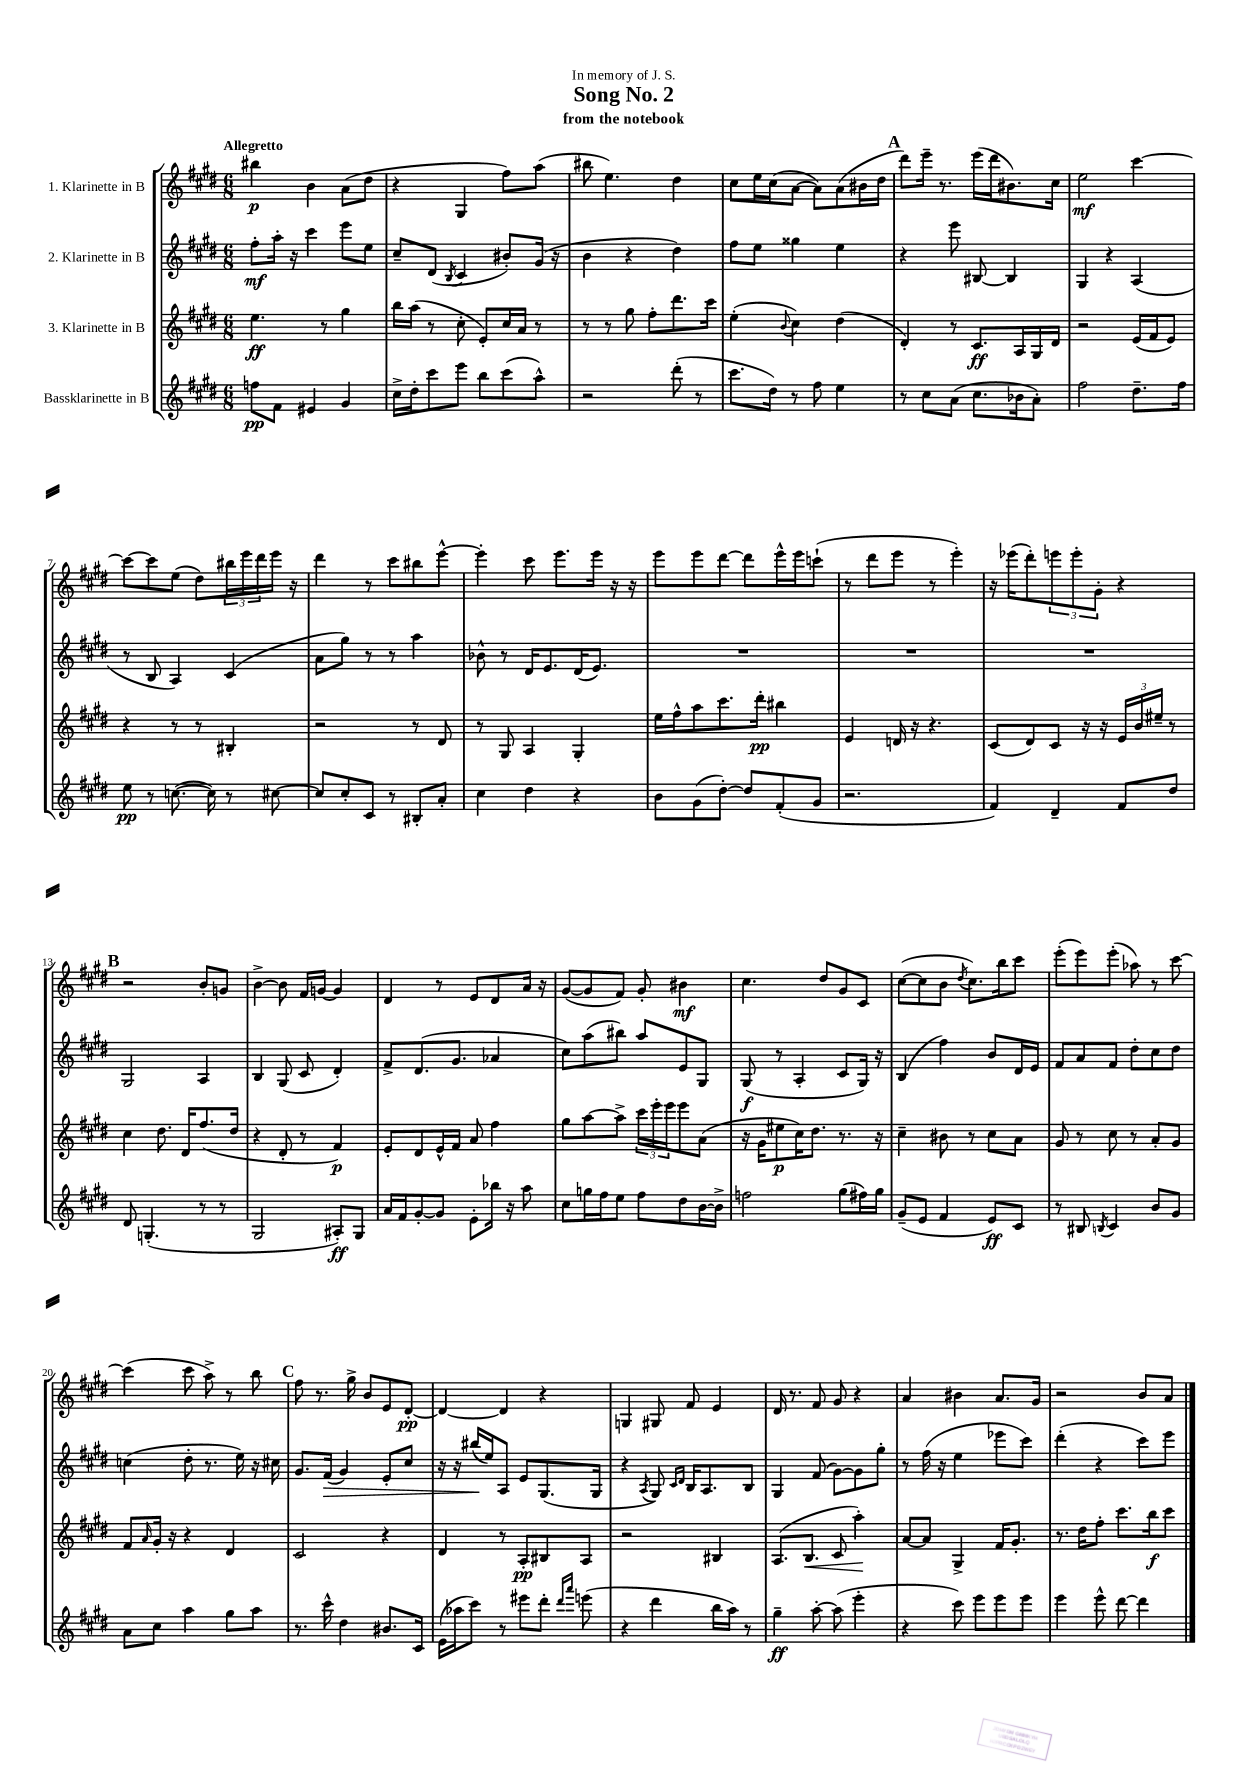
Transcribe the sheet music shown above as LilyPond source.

\header { title = "Song No. 2" subtitle = "from the notebook" dedication = "In memory of J. S." }
<<
\new StaffGroup <<
\new Staff = "s0" \with { instrumentName = "1. Klarinette in B" } {
    \clef treble \key e \major \numericTimeSignature \time 6/8 \tempo "Allegretto"
    bis''4\p b'4 a'8( dis''8 |
    r4 gis4 fis''8) a''8( |
    bis''8 e''4.) dis''4 |
    cis''8 e''16 cis''16( a'8~ a'8) a'8( bis'16 dis''16 |
    \mark \markup { \bold "A" } dis'''8) e'''16-- r8. e'''16( dis'''16 bis'8.) cis''16 |
    e''2\mf cis'''4~ |
    cis'''8~ cis'''8 e''8( dis''8) \tuplet 3/2 { bis''16 e'''16 dis'''16 } e'''16 r16 |
    dis'''4 r8 cis'''8 bis''8 e'''8~-^ |
    e'''4-. cis'''8 e'''8. e'''16 r16 r16 |
    e'''8 e'''8 dis'''8~ dis'''8 e'''16-^ e'''16 c'''8-!( |
    r8 dis'''8 e'''8 r8 e'''4-.) |
    r16 ees'''16( dis'''8-.) \tuplet 3/2 { e'''8 e'''8-. gis'8-. } r4 |
    \mark \markup { \bold "B" } r2 b'8-. g'8 |
    b'4~-> b'8 fis'16 g'16~ g'4 |
    dis'4 r8 e'8 dis'8 a'16 r16 |
    gis'8~( gis'8 fis'8) gis'8-. bis'4\mf |
    cis''4. dis''8 gis'8 cis'8 |
    cis''8~( cis''8 b'8 \acciaccatura { dis''8 } cis''8.) b''16 cis'''8 |
    e'''8-.( e'''8) e'''8-.( aes''8) r8 cis'''8~ |
    cis'''4( cis'''8 a''8->) r8 b''8 |
    \mark \markup { \bold "C" } fis''8 r8. gis''16-> b'8 e'8 dis'8~-.\pp |
    dis'4~ dis'4 r4 |
    g4 gis8 fis'8 e'4 |
    dis'16 r8. fis'8 gis'8 r4 |
    a'4 bis'4 a'8. gis'16 |
    r2 b'8 a'8 \bar "|." |
}
\new Staff = "s1" \with { instrumentName = "2. Klarinette in B" } {
    \clef treble \key e \major \numericTimeSignature \time 6/8
    fis''8-.\mf a''16-. r16 cis'''4 e'''8 e''8 |
    cis''8-- dis'8( \acciaccatura { b8 } cis'4 bis'8-.) gis'16( r16 |
    b'4 r4 dis''4) |
    fis''8 e''8 gisis''4 e''4 |
    \mark \markup { \bold "A" } r4 e'''8 bis8~ bis4 |
    gis4 r4 a4( |
    r8 b8 a4) cis'4( |
    a'8 gis''8) r8 r8 a''4 |
    bes'8-^ r8 dis'16 e'8. dis'16( e'8.) |
    R2. |
    R2. |
    R2. |
    \mark \markup { \bold "B" } gis2 a4 |
    b4 gis8( cis'8 dis'4-.) |
    fis'8-> dis'8.( gis'8. aes'4 |
    cis''8) a''8( bis''8) a''8 e'8 gis8 |
    gis8\f( r8 a4-. cis'8 gis16) r16 |
    b4( fis''4) b'8 dis'16 e'16 |
    fis'8 a'8 fis'8 dis''8-. cis''8 dis''8 |
    c''4( dis''8-. r8. e''16) r16 cis''16 |
    \mark \markup { \bold "C" } gis'8. fis'16\>( gis'4) e'8-. cis''8 |
    r16 r16 bis''16\!( e''16) a8 e'8 gis8.( gis16 |
    r4 \acciaccatura { a8 } gis8) \grace { cis'16 dis'16 } b16 a8. b8 |
    gis4 fis'8( gis'8~) gis'8 gis''8-. |
    r8 fis''16( r16 e''4 ees'''8 cis'''8) |
    dis'''4-.( r4 cis'''8) e'''8 \bar "|." |
}
\new Staff = "s2" \with { instrumentName = "3. Klarinette in B" } {
    \clef treble \key e \major \numericTimeSignature \time 6/8
    e''4.\ff r8 gis''4 |
    b''16 a''16( r8 cis''8-. e'8-.) cis''16 a'16 r8 |
    r8 r8 gis''8 fis''8-. dis'''8. cis'''16 |
    e''4-.( \appoggiatura { b'8 } cis''4) dis''4( |
    \mark \markup { \bold "A" } dis'4-.) r8 cis'8.\ff a16 gis16 dis'16 |
    r2 e'16( fis'16 e'8) |
    r4 r8 r8 bis4-. |
    r2 r8 dis'8 |
    r8 gis8 a4 gis4-. |
    e''16 fis''16-^ a''8 cis'''8. dis'''16-.\pp bis''4 |
    e'4 d'16 r16 r4. |
    cis'8( dis'8) cis'8 r16 r16 \tuplet 3/2 { e'16 b'16 eis''16-- } r8 |
    \mark \markup { \bold "B" } cis''4 dis''8. dis'16 fis''8.( dis''16 |
    r4 dis'8-. r8 fis'4\p) |
    e'8-. dis'8 e'16-^ fis'16 a'8 fis''4 |
    gis''8 a''8~ a''8-> \tuplet 3/2 { cis'''16 e'''16-. e'''16 } e'''8 a'8( |
    r16 gis'16 eis''8\p cis''16) dis''8. r8. r16 |
    cis''4-- bis'8 r8 cis''8 a'8 |
    gis'8 r8 cis''8 r8 a'8-. gis'8 |
    fis'8 \grace { a'16 } gis'16-. r16 r4 dis'4 |
    \mark \markup { \bold "C" } cis'2 r4 |
    dis'4 r8 a8-.\pp bis8 a8 |
    r2 bis4 |
    a8.( b8.\< cis'8 a''4-.\!) |
    a'8~ a'8 gis4-> fis'16 gis'8.-. |
    r8. dis''16 fis''8-. cis'''8. b''16\f cis'''8 \bar "|." |
}
\new Staff = "s3" \with { instrumentName = "Bassklarinette in B" } {
    \clef treble \key e \major \numericTimeSignature \time 6/8
    f''8\pp fis'8 eis'4 gis'4 |
    cis''16-> dis''16-. cis'''8 e'''8 b''8 cis'''8( a''8-^) |
    r2 dis'''8-.( r8 |
    cis'''8. dis''16) r8 fis''8 e''4 |
    \mark \markup { \bold "A" } r8 cis''8 a'8( cis''8. bes'16 a'8-.) |
    fis''2 dis''8.-- fis''16 |
    e''8\pp r8 c''8.~( c''16) r8 cis''8~ |
    cis''8 cis''8-. cis'8 r8 bis8-. a'8-. |
    cis''4 dis''4 r4 |
    b'8 gis'8( dis''8~-.) dis''8 fis'8-.( gis'8 |
    r2. |
    fis'4) dis'4-- fis'8 dis''8 |
    \mark \markup { \bold "B" } dis'8 g4.-.( r8 r8 |
    gis2 ais8-.\ff) gis8 |
    a'16 fis'16 gis'8~-. gis'8 e'8-. bes''16 r16 a''8 |
    cis''8 g''16 fis''16 e''8 fis''8 dis''8 b'16~ b'16-> |
    f''2 gis''8( fis''16) gis''16 |
    gis'8--( e'8 fis'4 e'8\ff) cis'8 |
    r8 bis8 \acciaccatura { b8 } cis'4 b'8 gis'8 |
    a'8 cis''8 a''4 gis''8 a''8 |
    \mark \markup { \bold "C" } r8. cis'''16-^ dis''4 bis'8. cis'16 |
    e'16( aes''16 cis'''8) r8 eis'''8 dis'''8-. \grace { dis'''16 a'''16 } e'''8( |
    r4 dis'''4 b''16 a''16) r8 |
    gis''4--\ff a''8~-. a''8( e'''4-. |
    r4 cis'''8) e'''8 e'''8 e'''8 |
    e'''4 e'''8-^ dis'''8~ dis'''4 \bar "|." |
}
>>
>>
